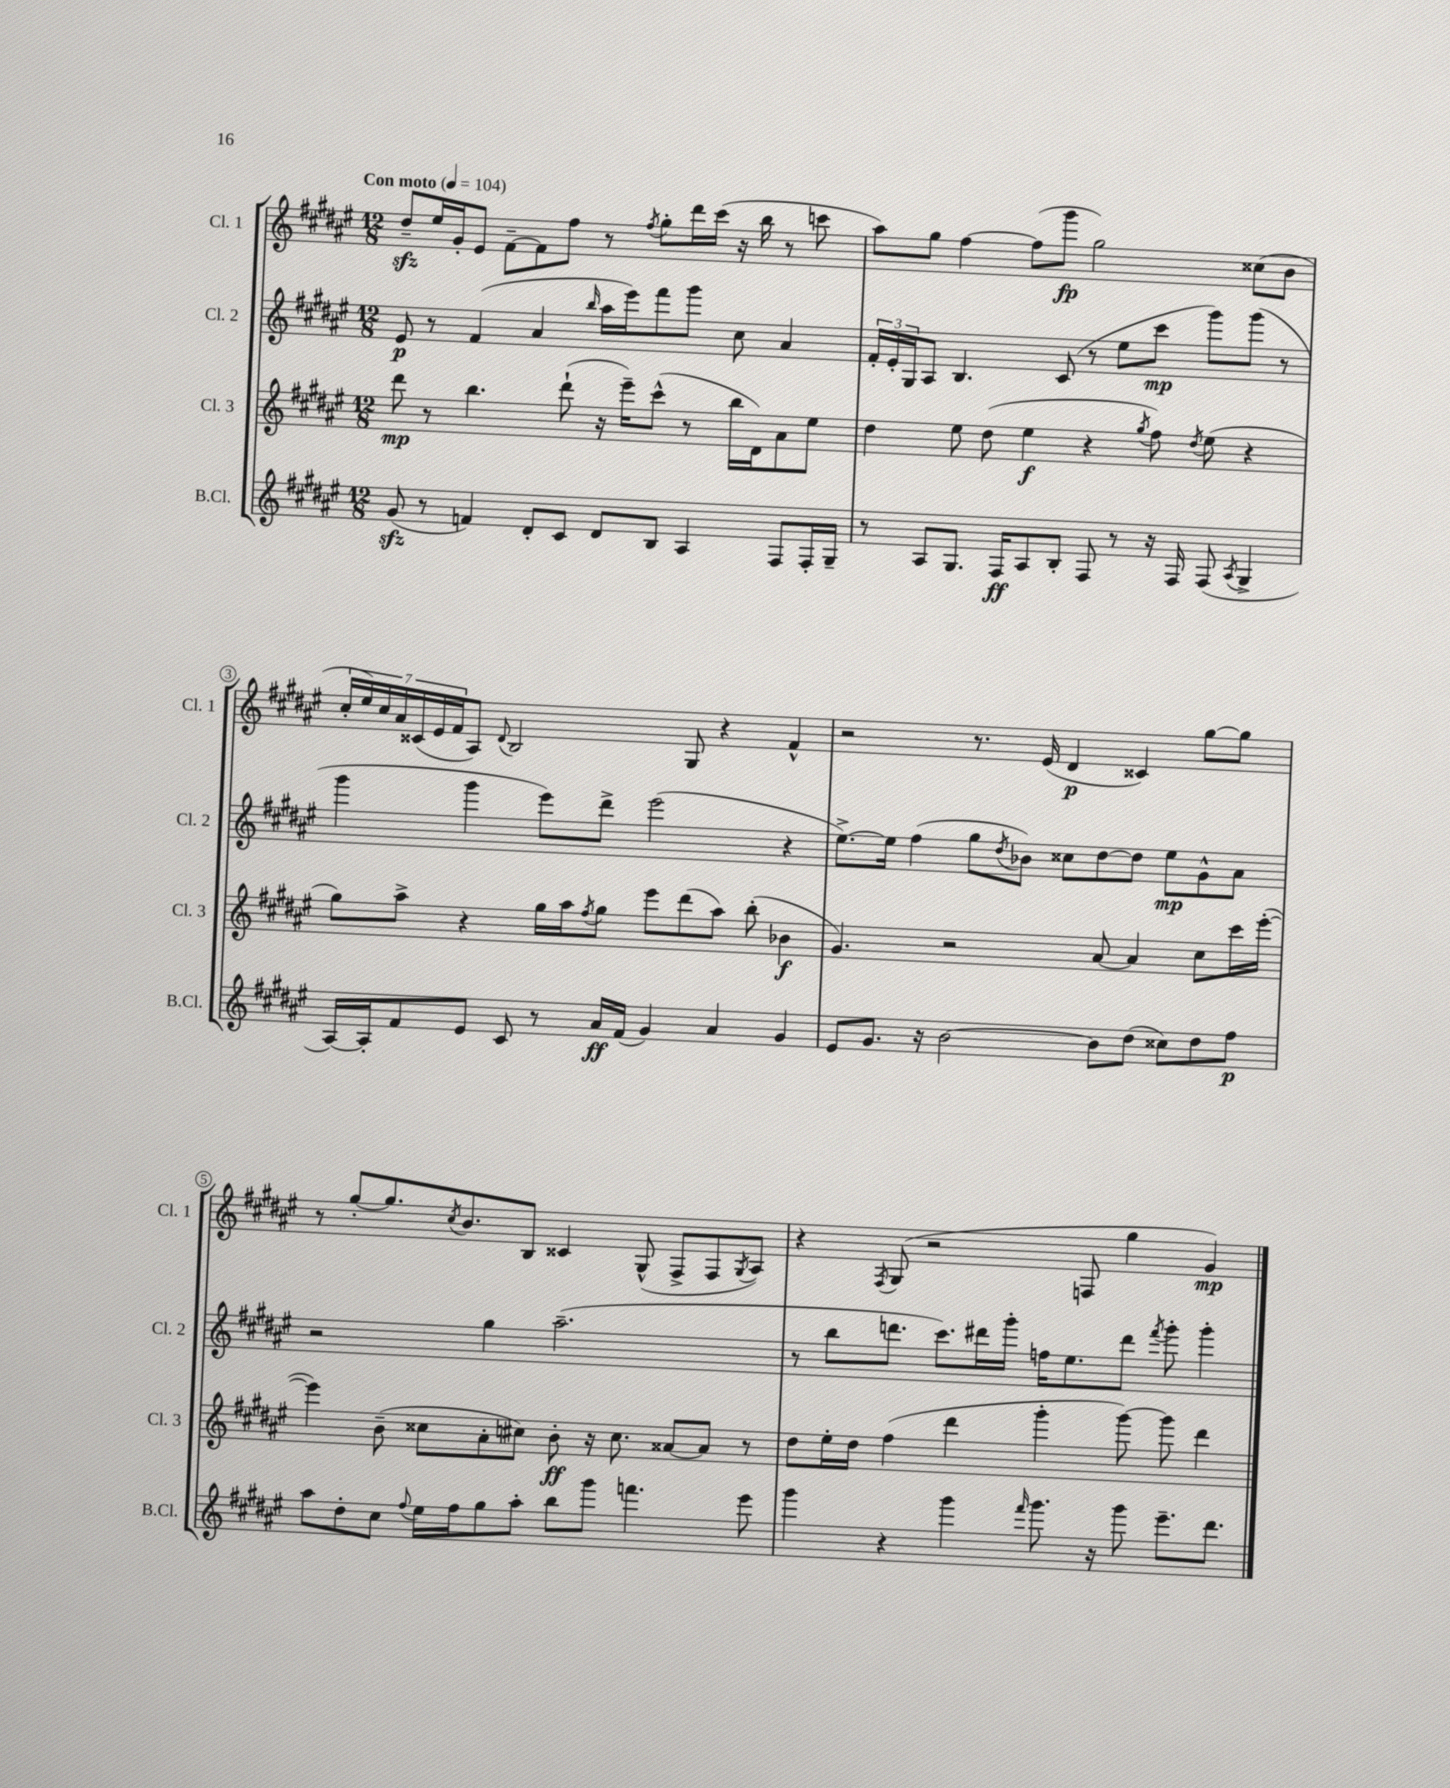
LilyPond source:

<<
\new StaffGroup <<
\new Staff = "s0" \with { instrumentName = "Cl. 1" shortInstrumentName = "Cl. 1" } {
    \clef treble \key fis \major \numericTimeSignature \time 12/8 \tempo "Con moto" 4 = 104
    dis''8--\sfz eis''16 gis'16-. eis'8 fis'8~-- fis'8 fis''8 r8 \acciaccatura { fis''8 } gis''8-. dis'''16 cis'''16( r16 b''16 r8 c'''8 |
    ais''8) gis''8 fis''4~ fis''8( gis'''8\fp gis''2) cisis''8( b'8 |
    \tuplet 7/4 { cis''16-. eis''16) cis''16 ais'16 cisis'16( eis'16 fis'16 } ais8) \appoggiatura { dis'8 } b2 gis8 r4 fis'4-^ |
    r2 r8. eis'16( dis'4\p cisis'4) gis''8~ gis''8 |
    r8 gis''8~-. gis''8. \acciaccatura { cis''8 } b'8. b8 cisis'4 gis8-^( fis8-> fis8 \acciaccatura { gis8 } ais8) |
    r4 \acciaccatura { fis8 } gis8( r2 f8 gis''4 gis'4\mp) \bar "|." |
}
\new Staff = "s1" \with { instrumentName = "Cl. 2" shortInstrumentName = "Cl. 2" } {
    \clef treble \key fis \major \numericTimeSignature \time 12/8
    eis'8\p r8 fis'4( ais'4 \grace { b''16 } ais''16 eis'''16) fis'''8 gis'''8 cis''8 ais'4 |
    \tuplet 3/2 { fis'16-. eis'16-. gis16 } ais8 b4. cis'8( r8 eis''8 cis'''8\mp gis'''8) gis'''8( r8 |
    gis'''4 gis'''4 eis'''8) dis'''8-> eis'''2( r4 |
    eis''8.~->) eis''16 fis''4( gis''8 \acciaccatura { dis''8 } bes'8) cisis''8 dis''8~ dis''8 eis''8\mp gis'8-^ ais'8 |
    r2 gis''4 ais''2.--( |
    r8 b''8 d'''8. cis'''8.) dis'''16 gis'''16-. f''16 eis''8. dis'''8 \acciaccatura { fis'''8 } gis'''8-. gis'''4-. \bar "|." |
}
\new Staff = "s2" \with { instrumentName = "Cl. 3" shortInstrumentName = "Cl. 3" } {
    \clef treble \key fis \major \numericTimeSignature \time 12/8
    dis'''8\mp r8 b''4. dis'''8-!( r16 eis'''16--) cis'''8-^( r8 b''16 dis'16) ais'8 eis''8 |
    dis''4 eis''8 dis''8( eis''4\f r4 \acciaccatura { gis''8 } fis''8) \acciaccatura { dis''8 } eis''8( r4 |
    gis''8) ais''8-> r4 gis''16 ais''16 \acciaccatura { fis''8 } gis''8 eis'''8 dis'''8( ais''8) b''8-.( bes'4\f |
    gis'4.) r2 ais'8~ ais'4 cis''8 cis'''16 eis'''16~-.( |
    eis'''4) b'8--( cisis''8 ais'8-. cis''8) b'8-.\ff r16 cis''8. aisis'8~ aisis'8 r8 |
    dis''8 eis''16-. dis''16 fis''4( dis'''4 gis'''4-. gis'''8~) gis'''8 dis'''4 \bar "|." |
}
\new Staff = "s3" \with { instrumentName = "B.Cl." shortInstrumentName = "B.Cl." } {
    \clef treble \key fis \major \numericTimeSignature \time 12/8
    gis'8\sfz( r8 f'4) dis'8-. cis'8 dis'8 b8 ais4 fis8 fis16-. gis16-- |
    r8 ais8 gis8. fis16\ff ais8 b8-. fis8 r8 r16 fis16 fis8( \acciaccatura { ais8 } gis4-> |
    ais16~) ais16-. fis'8 eis'8 cis'8 r8 ais'16\ff fis'16( gis'4) ais'4 gis'4 |
    eis'8 gis'8. r16 b'2~ b'8 dis''8( cisis''8) dis''8 fis''8\p |
    ais''8 dis''8-. cis''8 \appoggiatura { fis''8 } eis''16 fis''16 gis''8 ais''8-. b''8 gis'''8 f'''4. eis'''8 |
    gis'''4 r4 gis'''4 \grace { fis'''16 } gis'''8. r16 gis'''8 eis'''8.-- dis'''8. \bar "|." |
}
>>
>>
\layout { \context { \Score \override BarNumber.stencil = #(make-stencil-circler 0.1 0.3 ly:text-interface::print) } }
